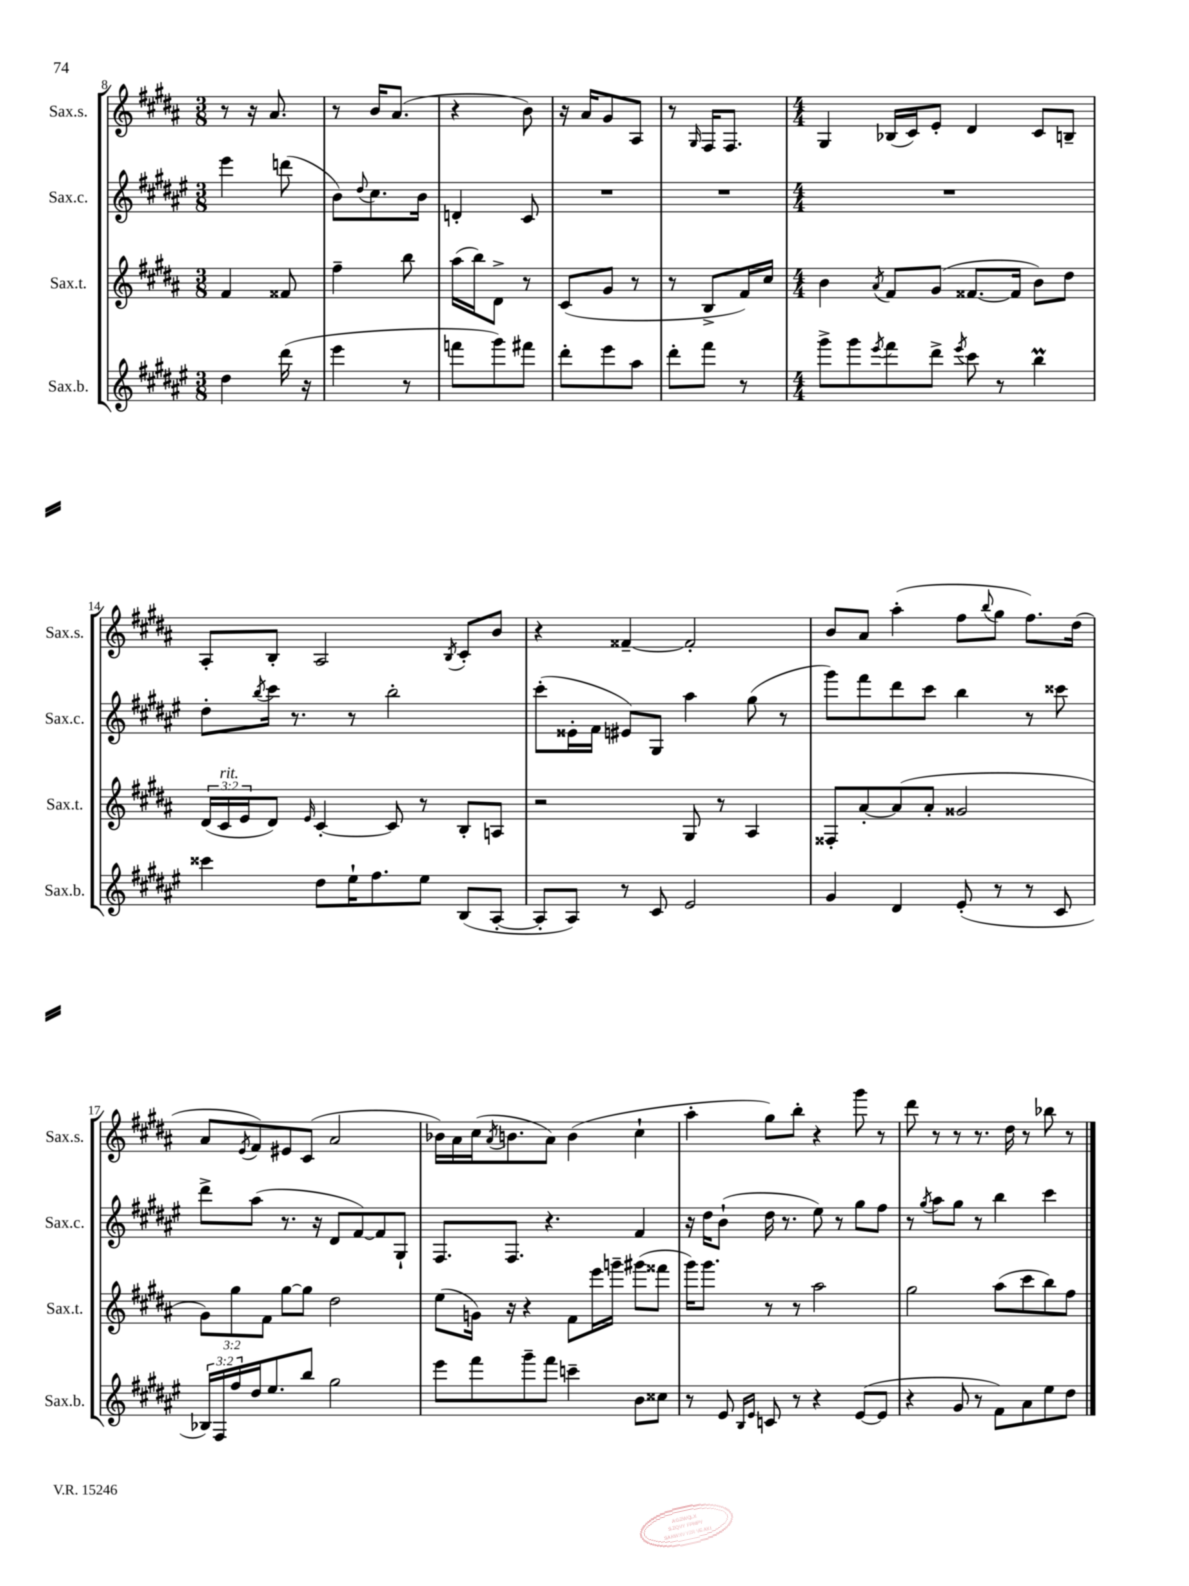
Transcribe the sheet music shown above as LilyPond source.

<<
\new StaffGroup <<
\new Staff = "s0" \with { instrumentName = "Sax.s." shortInstrumentName = "Sax.s." } {
    \clef treble \key b \major \numericTimeSignature \time 3/8
    r8 r16 ais'8. |
    r8 b'16 ais'8.( |
    r4 b'8) |
    r16 ais'16 gis'8 ais8 |
    r8 \grace { gis16 } fis16 fis8. |
    \numericTimeSignature \time 4/4 gis4 bes16( cis'16) e'8-. dis'4 cis'8 b8-- |
    ais8-. b8-. ais2 \acciaccatura { b8 } cis'8-. b'8 |
    r4 fisis'4~-- fisis'2-. |
    b'8 ais'8 ais''4-.( fis''8 \appoggiatura { b''8 } gis''8 fis''8.) dis''16( |
    ais'8 \acciaccatura { e'8 } fis'8) eis'8 cis'8( ais'2 |
    bes'16) ais'16 cis''16( \acciaccatura { ais'8 } b'8. ais'8) b'4( cis''4-! |
    ais''4-. gis''8) b''8-. r4 gis'''8 r8 |
    dis'''8 r8 r8 r8. dis''16 r8 bes''8 r8 \bar "|." |
}
\new Staff = "s1" \with { instrumentName = "Sax.c." shortInstrumentName = "Sax.c." } {
    \clef treble \key fis \major \numericTimeSignature \time 3/8
    eis'''4 d'''8( |
    b'8) \appoggiatura { dis''8 } cis''8. b'16 |
    d'4-. cis'8 |
    R4. |
    R4. |
    \numericTimeSignature \time 4/4 R1 |
    dis''8-. \acciaccatura { b''8 } cis'''16 r8. r8 b''2-. |
    cis'''8-.( eisis'16-. fis'16 eis'8) gis8 ais''4 gis''8( r8 |
    gis'''8) fis'''8 dis'''8 cis'''8 b''4 r8 cisis'''8 |
    dis'''8-> ais''8( r8. r16 dis'8 fis'8~) fis'8 gis8-! |
    fis8. fis8. r4. fis'4 |
    r16 dis''16 b'8-!( dis''16 r8. eis''8) r8 gis''8 fis''8 |
    r8 \acciaccatura { gis''8 } ais''8 gis''8 r8 b''4 cis'''4 \bar "|." |
}
\new Staff = "s2" \with { instrumentName = "Sax.t." shortInstrumentName = "Sax.t." } {
    \clef treble \key b \major \numericTimeSignature \time 3/8 \override Staff.TupletNumber.text = #tuplet-number::calc-fraction-text
    fis'4 fisis'8 |
    fis''4-- b''8 |
    ais''16( b''16) dis'8-> r8 |
    cis'8( gis'8 r8 |
    r8 b8-> fis'16) cis''16 |
    \numericTimeSignature \time 4/4 b'4 \acciaccatura { ais'8 } fis'8 gis'8( fisis'8.~ fisis'16 b'8) dis''8 |
    \tuplet 3/2 { dis'16( cis'16^\markup { \italic "rit." } e'16 } dis'8) \grace { e'16 } cis'4~-. cis'8 r8 b8-. a8 |
    r2 gis8 r8 ais4 |
    fisis8-. ais'8~-. ais'8( ais'8-. gisis'2 |
    \tuplet 3/2 { gis'8) gis''8 fis'8 } gis''8~ gis''8 dis''2 |
    e''8( g'16) r16 r4 fis'8 e'''16 g'''16-- gis'''8( fisis'''8 |
    gis'''16) gis'''8. r8 r8 ais''2 |
    gis''2 ais''8( cis'''8 b''8) fis''8 \bar "|." |
}
\new Staff = "s3" \with { instrumentName = "Sax.b." shortInstrumentName = "Sax.b." } {
    \clef treble \key fis \major \numericTimeSignature \time 3/8 \override Staff.TupletNumber.text = #tuplet-number::calc-fraction-text
    dis''4 dis'''16( r16 |
    eis'''4 r8 |
    f'''8 gis'''8) fis'''8 |
    dis'''8-. eis'''8 ais''8 |
    dis'''8-. fis'''8 r8 |
    \numericTimeSignature \time 4/4 gis'''8-> gis'''8 \acciaccatura { eis'''8 } fis'''8 dis'''8-> \acciaccatura { eis'''8 } cis'''8 r8 b''4\prall |
    cisis'''4 dis''8 eis''16-! fis''8. eis''8 b8( ais8~-. |
    ais8-. ais8) r8 cis'8 eis'2 |
    gis'4 dis'4 eis'8-.( r8 r8 cis'8 |
    \tuplet 3/2 { bes16) fis16 fis''16 } dis''16 eis''8. b''8 gis''2 |
    eis'''8 fis'''8 gis'''8-- fis'''8 c'''4-- b'8 cisis''8 |
    r8 eis'8 \grace { b16 eis'16 } c'8 r8 r4 eis'8~( eis'8 |
    r4 gis'8 r8 fis'8) ais'8 eis''8 dis''8 \bar "|." |
}
>>
>>
\layout { \context { \Score currentBarNumber = #8 } }
